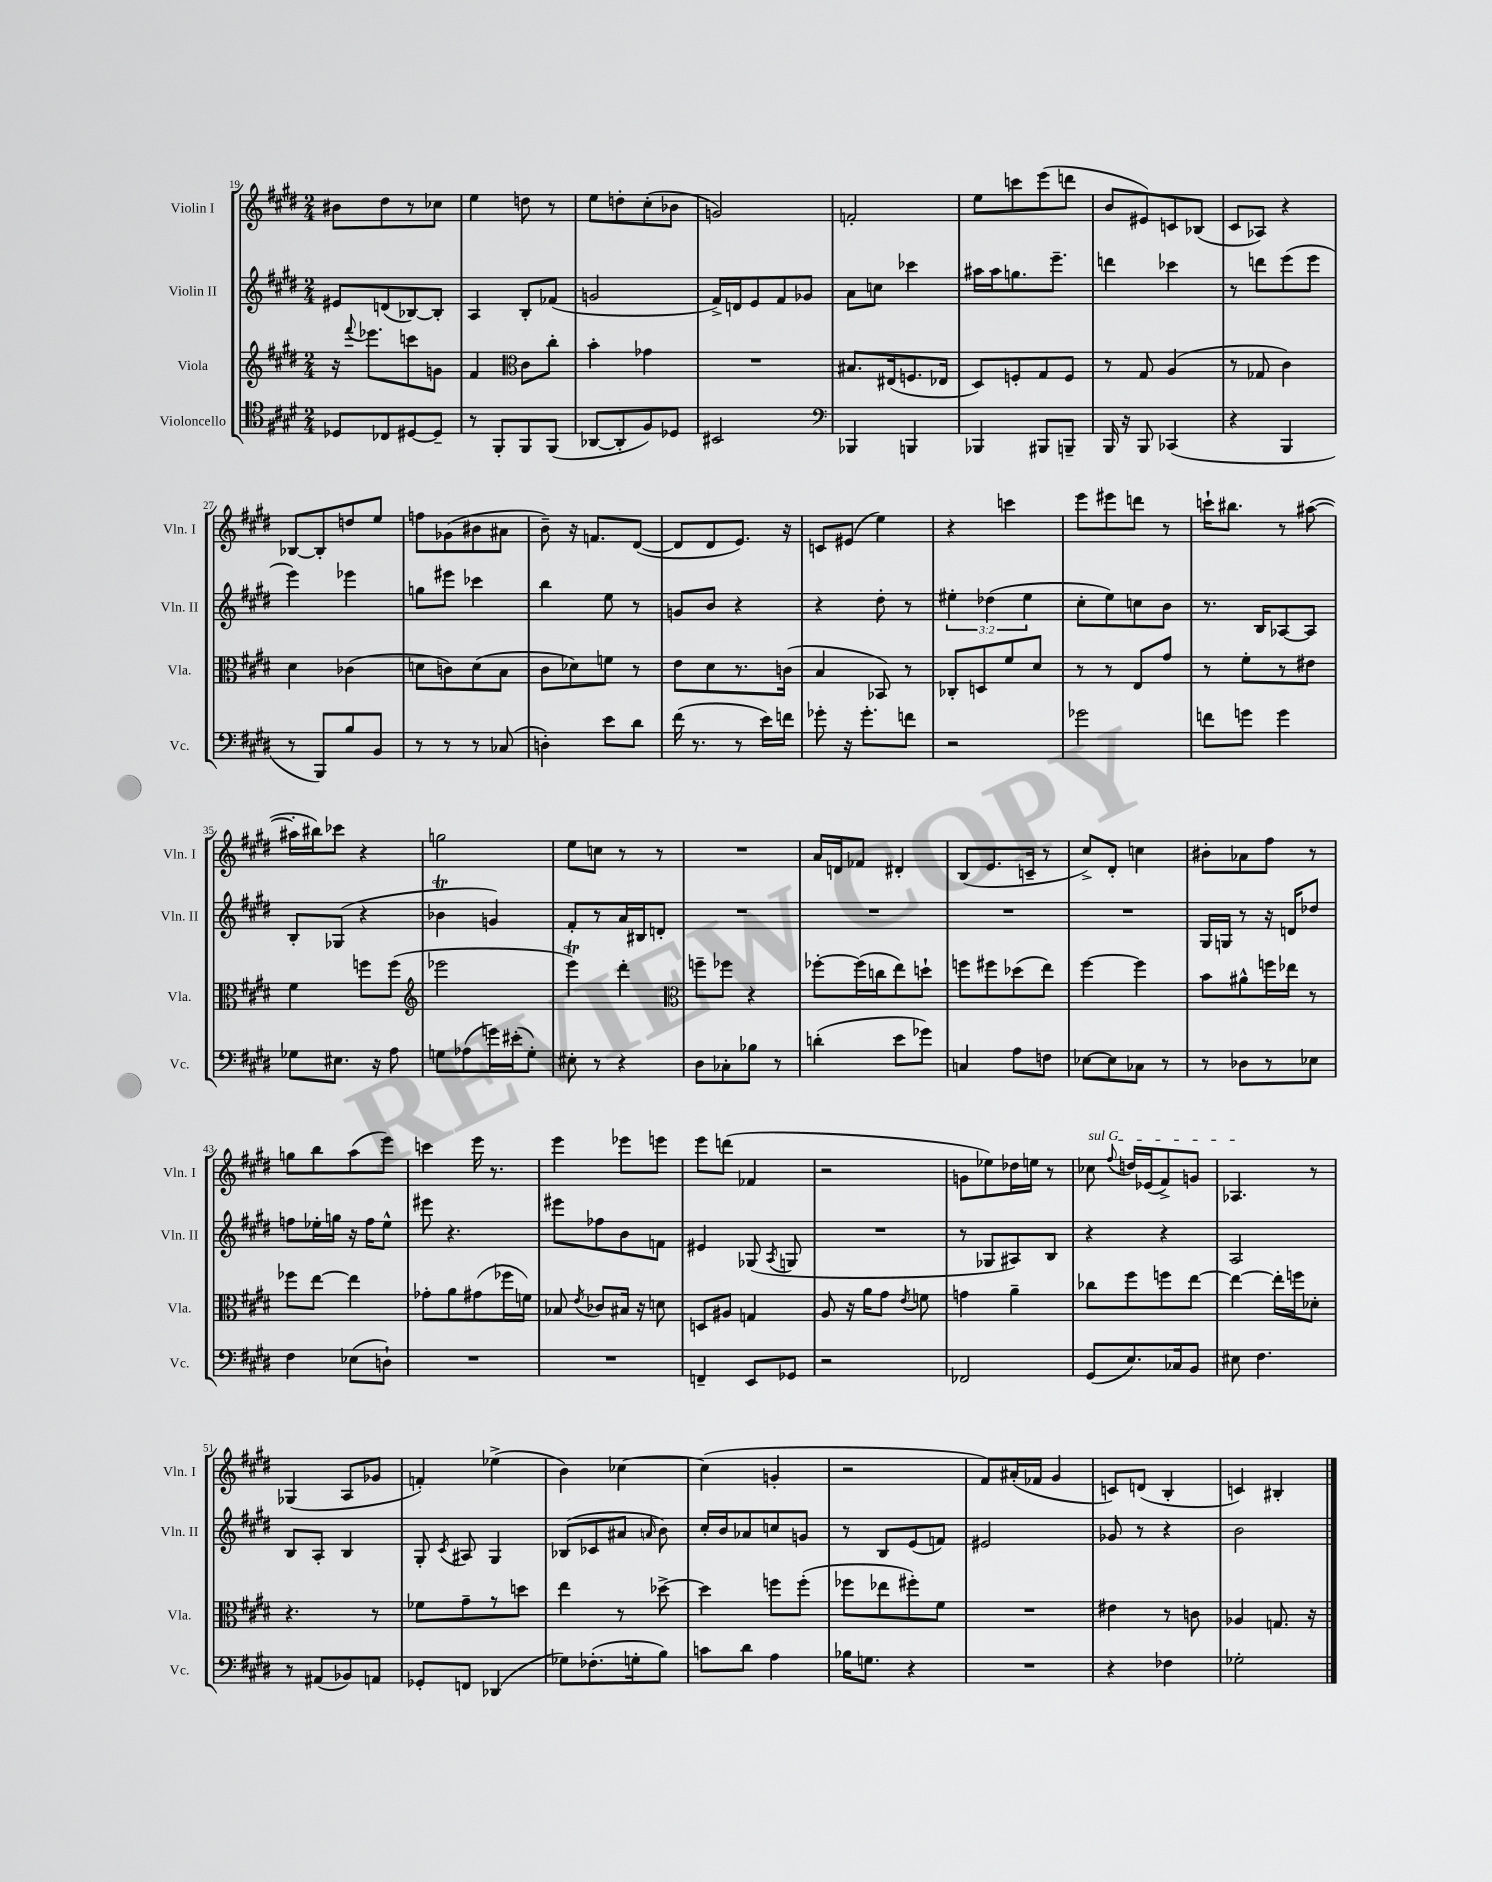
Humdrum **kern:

**kern	**kern	**kern	**kern
*part4	*part3	*part2	*part1
*staff4	*staff3	*staff2	*staff1
*I"Violoncello	*I"Viola	*I"Violin II	*I"Violin I
*I'Vc.	*I'Vla.	*I'Vln. II	*I'Vln. I
*clefC4	*clefG2	*clefG2	*clefG2
*k[f#c#g#d#]	*k[f#c#g#d#]	*k[f#c#g#d#]	*k[f#c#g#d#]
*M2/4	*M2/4	*M2/4	*M2/4
=19	=19	=19	=19
8D-X/L	16r	8e#X/L	8b#X\L
.	8qqfff#/	.	.
.	8.eee-X\L	.	.
8C-X/	.	(8dn/	8dd#\
[8D#X/	8cccn\	[8B-X/)	8r
8D#~/J]	8gn\J	8B-'/J]	8cc-X\J
=20	=20	=20	=20
8r	4f#/	4A/	4ee\
8FF#'/L	.	.	.
*	*clefC3	*	*
8FF#/	8c#\L	8B'/L	8ddn\
(8FF#/J	8cc#'\J	(8f-X/J	8r
=21	=21	=21	=21
[8AA-X/L	4b'\	2gn/	8ee\L
8AA-'/]	.	.	8ddn'\
8F#/)	4g-X\	.	(8cc#'\
8D-X/J	.	.	8b-X\J
=22	=22	=22	=22
2BB#X/	2r	16f#^/LL)	2gn/)
.	.	16dn/J	.
.	.	8e/	.
.	.	8f#/	.
.	.	8g-X/J	.
=23	=23	=23	=23
*clefF4	*	*	*
4BBB-X/	8.B#X/L	8a\L	2fn'/
.	.	8ccn\J	.
.	(16E#X/k	.	.
4BBBn/	8.Fn/	4ccc-X\	.
.	16E-X/Jk	.	.
=24	=24	=24	=24
4BBB-X/	8D#/L)	16aa#X\LL	8ee\L
.	.	16aa#\J	.
.	8Fn'/	8.ggn\	8cccn\
8BBB#X/L	8G#/	.	(8eee\
.	.	8.eee~\J	.
8BBBn~/J	8F/J	.	8dddn\J
=25	=25	=25	=25
16BBB/	8r	4dddn\	8b/L
16r	.	.	.
8BBB/	8G#/	.	8e#X/)
(4CC-X/	(4A/	4ccc-X\	8cn/
.	.	.	(8B-X/J
=26	=26	=26	=26
4r	8r	8r	8c#/L
.	8G-X/	8dddn\L	8A-X/J)
4BBB/	4c#\)	(8eee\	4r
.	.	8eee\J	.
!!LO:LB:g=z
=27	=27	=27	=27
8r	4d#\	4eee\)	[8B-X/L
8BBB/L)	.	.	8B-'/]
8B/	(4c-X\	4eee-X\	8ddn/
8BB/J	.	.	8ee/J
=28	=28	=28	=28
8r	8dn\L	8ggn\L	8ffn\L
8r	8cn\)	8eee#X\J	(8g-X\
8r	(8d\	4ccc-X\	8b#X\
(8C-X/	8B\J	.	8a#X\J
=29	=29	=29	=29
4Dn'\)	8c#\L	4bb\	8b~\)
.	8d-X\)	.	16r
.	.	.	8.fn/L
8e\L	8fn\J	8ee\	.
8d#\J	8r	8r	([8d#/J
=30	=30	=30	=30
(16f#\	8e\L	8gn/L	8d#/L]
8.r	.	.	.
.	8d#\	8b/J	8d#/
8r	8.r	4r	8.e/J)
16e\LL)	.	.	.
16fn\JJ	(16cn\Jk	.	16r
=31	=31	=31	=31
8g-X'\	4B/	4r	8cn/L
16r	.	.	(8e#X/J
8.g-'\L	.	.	.
.	8BB-X/)	8dd#'\	4ee\)
8fn\J	8r	8r	.
=32	=32	=32	=32
2r	8C-X'/L	6ee#X'\	4r
.	8Dn/	.	.
.	.	(6dd-X\	.
.	8f#/	.	4cccn\
.	.	6ee#\	.
.	8d#/J	.	.
=33	=33	=33	=33
2g-X\	8r	8cc#'\L	8eee\L
.	8r	8ee\)	8eee#X\
.	8E/L	8ccn\	8dddn\J
.	8g#/J	8b\J	8r
=34	=34	=34	=34
8fn\L	8r	8.r	16cccn`\KL
.	.	.	8.bb#X\J
8gn\J	8f#'\L	.	.
.	.	16B/KL	.
4g\	8r	[8A-X/	8r
.	8e#X\J	8A-/J]	([8aa#X\
!!LO:LB:g=z
=35	=35	=35	=35
8G-X\L	4f#\	8B'/L	16aa#X'\LL]
.	.	.	16bb#X\J)
8.E#X\J	.	(8G-X/J	8ccc-X\J
.	8ffn\L	4r	4r
16r	.	.	.
8A\	(8ff\J	.	.
=36	=36	=36	=36
*	*clefG2	*	*
8Gn\L	2eee-X\	4b-XT\	2ggn\
(8A-X\	.	.	.
16gn\L)	.	4gn/)	.
(16e#X'\J	.	.	.
8G'\J)	.	.	.
=37	=37	=37	=37
8E#X'\	4eeeT\)	8f#'/L	8ee\L
8r	.	8r	8ccn\J
4r	4ddd#'\	16a/L	8r
.	.	16B#X/J	.
.	.	8dn'/J	8r
=38	=38	=38	=38
*	*clefC3	*	*
8D#\L	8ffn~\L	2r	2r
8C-X'\	8ff-X\J	.	.
8B-X\J	4r	.	.
8r	.	.	.
=39	=39	=39	=39
(4dn'\	[8ff-X'\L	2r	16a/LL
.	.	.	16dn/J
.	(16ff-\L]	.	8f-X/J
.	16ccn\J	.	.
8e\L	8ee\)	.	4d#X'/
8g-X\J)	8ddn`\J	.	.
=40	=40	=40	=40
4Cn/	8ffn\L	2r	(8B/L
.	8ff#X\	.	8.e/
8A\L	(8dd-X\	.	.
.	.	.	16cn~/Jk
8Fn\J	8ee\J)	.	8r
=41	=41	=41	=41
[8E-X\L	[4ff#\	2r	8cc#^/L)
8E-\]	.	.	8d#'/J
8C-X\J	4ff#\]	.	4ccn\
8r	.	.	.
=42	=42	=42	=42
8r	8b\L	16G#/LL	8b#X'\L
.	.	16Gn/JJ	.
8D-X\L	8a#X^^\	8r	8a-X\
8r	16ffn\L	16r	8ff#\J
.	16ee-X\JJ	16dn/KL	.
8E-X\J	8r	8dd-X/J	8r
!!LO:LB:g=z
=43	=43	=43	=43
4F#\	8ff-X\L	8ffn\L	8ggn\L
.	[8ee\J	16ee-X'\L	8bb\
.	.	16ggn\JJ	.
(8E-X\L	4ee\]	16r	(8aa\
.	.	16ff\KL	.
8Dn`\J)	.	8ee-^^\J	8eee\J)
=44	=44	=44	=44
2r	8g-X'\L	8eee#X\	4cccn\
.	8a\	4.r	.
.	(8g#X\	.	16eee\
.	.	.	8.r
.	16ff-X\L	.	.
.	16fn\JJ)	.	.
=45	=45	=45	=45
2r	8B-X/	8eee#X\L	4eee\
.	8qe/	.	.
.	8c-X/L	8ff-X\	.
.	16B#X/Jk	8b\	8eee-X\L
.	16r	.	.
.	8dn\	8fn\J	8eeen\J
=46	=46	=46	=46
4FFn~/	8Dn/L	4e#X/	8eee\L
.	8A#X/J	.	(8dddn\J
8EE/L	4Gn/	(8G-X/	4f-X/
.	.	8qA/	.
8GG-X/J	.	8Gn/	.
=47	=47	=47	=47
2r	8A/	2r	2r
.	16r	.	.
.	16a\KL	.	.
.	8g#\J	.	.
.	8qe/	.	.
.	8fn\	.	.
=48	=48	=48	=48
2FF-X/	4gn\	8r	8gn\L
.	.	8G-X/L	8ee-X\)
.	4a~\	8A#X/)	16dd-X\L
.	.	.	16een\JJ
.	.	8B/J	8r
=49	=49	=49	=49
!	!	!	!LO:TX:a:i:t=sul G
(8GG#/L	8cc-X\L	4r	8cc-X\
.	.	.	8qqff#/
8.E/)	8ff#\	.	16ddn/LL
.	.	.	(16e-X/J
.	8ffn\	4r	8f#^/)
16C-X/k	.	.	.
8BB/J	[8ee\J	.	8gn/J
=50	=50	=50	=50
8E#X\	4ee\_	2A/	4.A-X/
4.F#\	.	.	.
.	16ee'\LL]	.	.
.	16ffn\J	.	.
.	8d-X'\J	.	8r
!!LO:LB:g=z
=51	=51	=51	=51
8r	4.r	8B/L	(4G-X/
(8AA#X/L	.	8A'/J	.
8BB-X/)	.	4B/	8A/L
8AAn/J	8r	.	8g-X/J
=52	=52	=52	=52
8GG-X'/L	8f-X\L	8G#'/	4fn'/)
.	.	8qc#/	.
8FFn/J	8g#~\	8A#X/	.
(4DD-X/	8r	4G#/	(4ee-X^\
.	8ddn\J	.	.
=53	=53	=53	=53
8G-X\L)	4ee\	(8B-X/L	4b\)
(8.F-X'\	.	8c-X/	.
.	8r	8a#X/J	[4cc-X\
16Gn'\k	.	.	.
.	.	16qqan/	.
8B\J)	[8dd-X^\	8b\)	.
=54	=54	=54	=54
8cn\L	4dd-\]	16cc#'/LL	(4cc-\]
.	.	16b/J	.
8d#\J	.	8a-X/	.
4A\	8ffn\L	8ccn/	4gn'/
.	(8ff'\J	8gn/J	.
=55	=55	=55	=55
16B-X\KL	8ff-X\L	8r	2r
8.Gn\J	.	.	.
.	8ee-X\	8B/L	.
4r	8ff#X'\)	(8e/	.
.	8f#\J	8fn/J)	.
=56	=56	=56	=56
2r	2r	2e#X/	8f#/L)
.	.	.	(16a#X'/L
.	.	.	16f-X/JJ
.	.	.	4g#/
=57	=57	=57	=57
4r	4e#X\	8g-X/	8cn/L)
.	.	8r	(8dn/J
4F-X\	8r	4r	4B'/
.	8cn\	.	.
=58	=58	=58	=58
2G-X'\	4A-X/	2b\	4cn/)
.	8.Gn/	.	4B#X'/
.	16r	.	.
==	==	==	==
*-	*-	*-	*-
